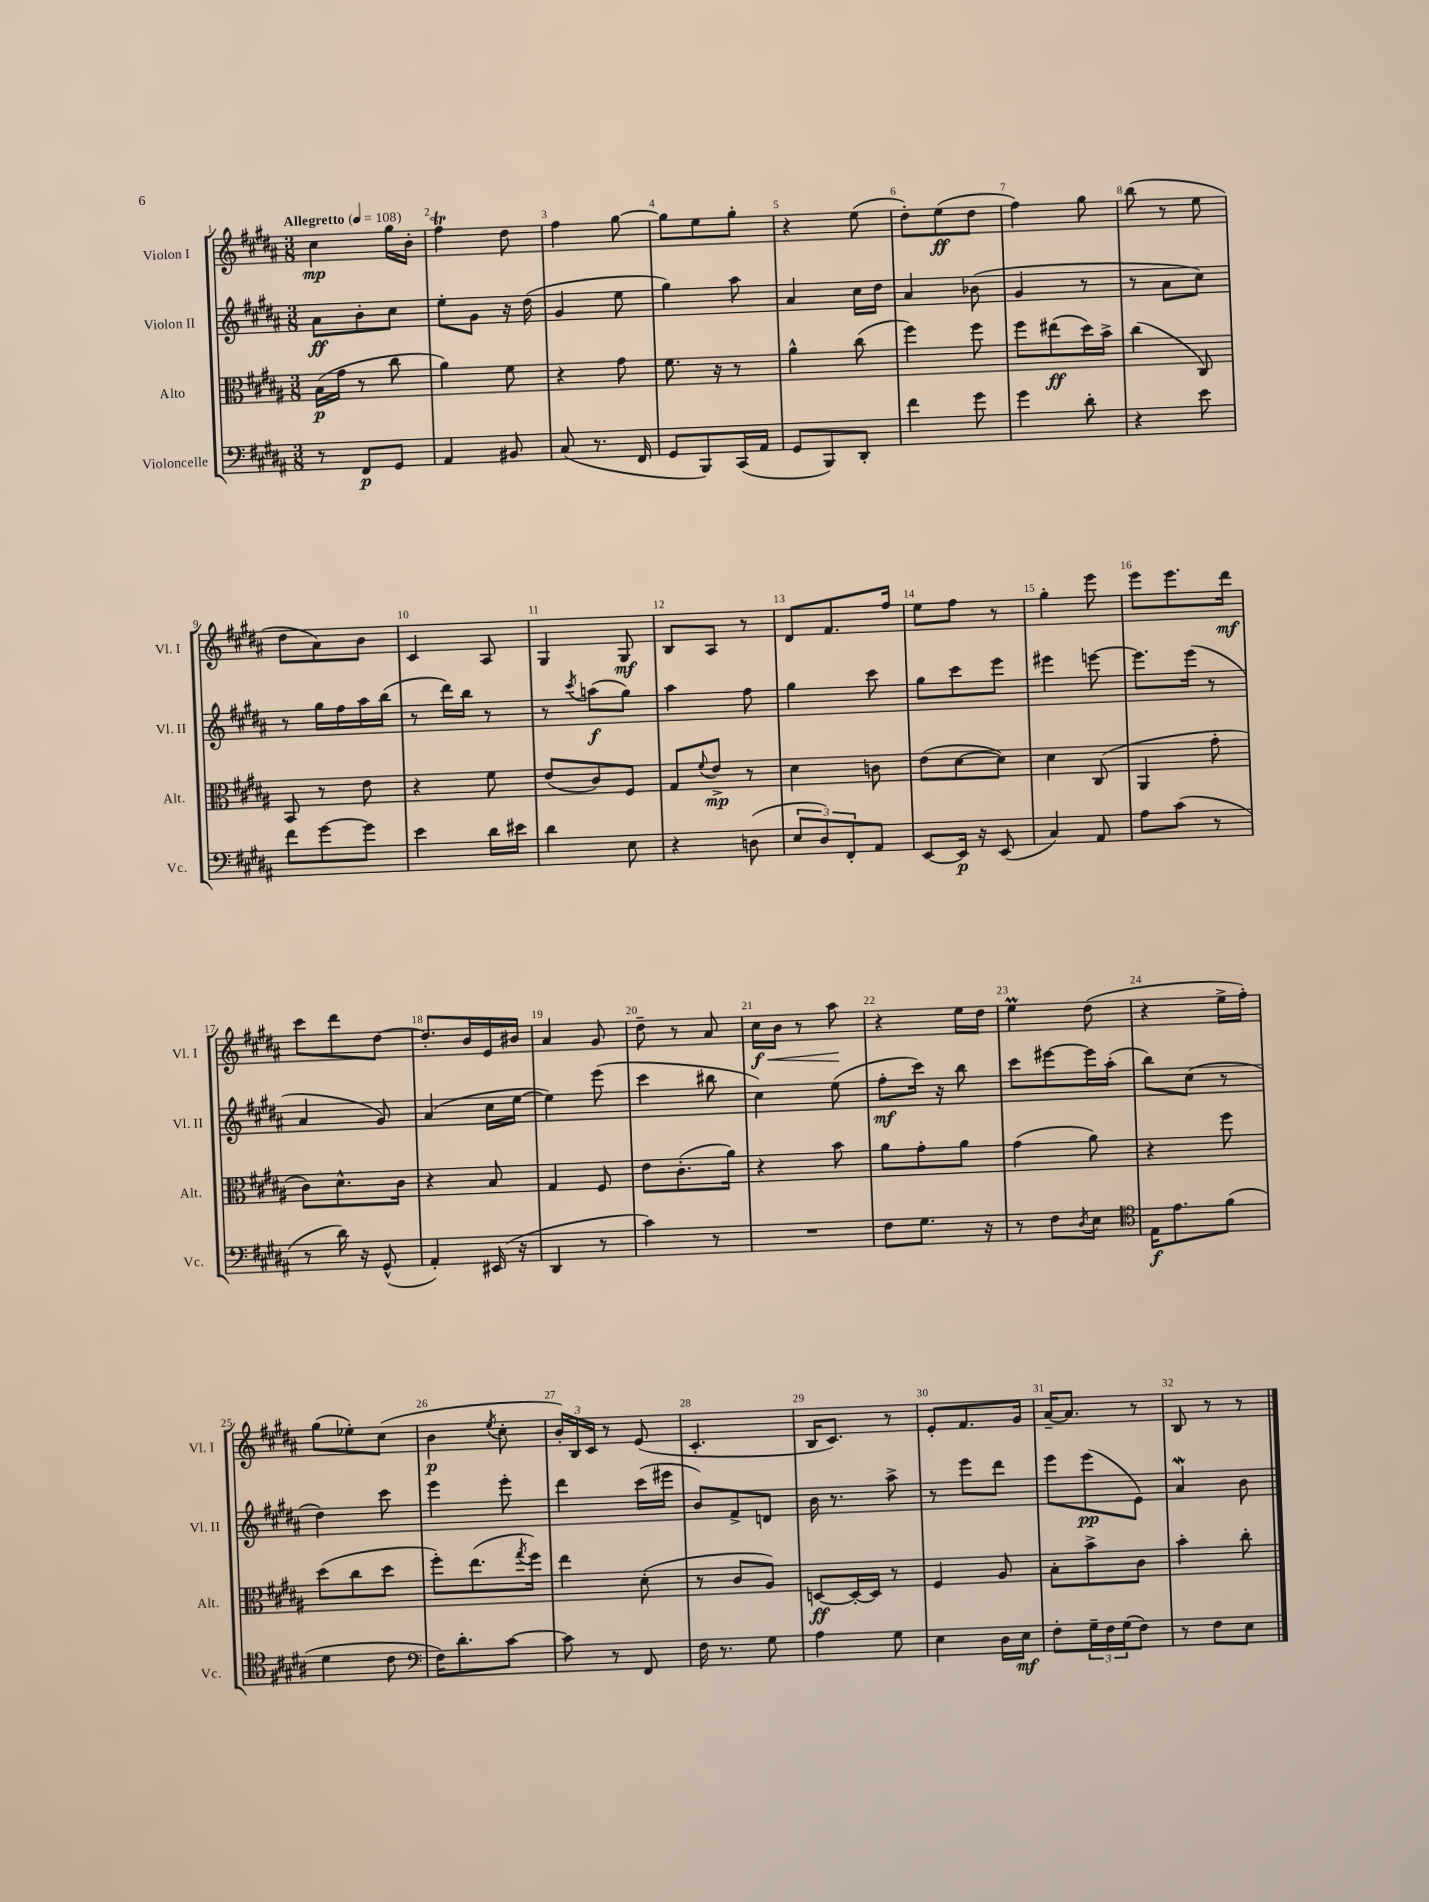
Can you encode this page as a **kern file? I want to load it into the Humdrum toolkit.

**kern	**dynam	**kern	**dynam	**kern	**dynam	**kern	**dynam
*part4	*part4	*part3	*part3	*part2	*part2	*part1	*part1
*staff4	*staff4	*staff3	*staff3	*staff2	*staff2	*staff1	*staff1
*I"Violoncelle	*	*I"Alto	*	*I"Violon II	*	*I"Violon I	*
*I'Vc.	*	*I'Alt.	*	*I'Vl. II	*	*I'Vl. I	*
*clefF4	*	*clefC3	*	*clefG2	*	*clefG2	*
*k[f#c#g#d#a#]	*	*k[f#c#g#d#a#]	*	*k[f#c#g#d#a#]	*	*k[f#c#g#d#a#]	*
*M3/8	*	*M3/8	*	*M3/8	*	*M3/8	*
*MM108	*	*MM108	*	*MM108	*	*MM108	*
=1	=1	=1	=1	=1	=1	=1	=1
!	!	!	!	!	!	!LO:TX:a:B:t=Allegretto	!
8r	.	(16B\LL	p	8a#\L	ff	4cc#\	mp
.	.	16g#\JJ	.	.	.	.	.
8FF#/L	p	8r	.	8b'\	.	.	.
8GG#/J	.	8cc#\	.	8cc#\J	.	16gg#\LL	.
.	.	.	.	.	.	16b'\JJ	.
=2	=2	=2	=2	=2	=2	=2	=2
4AA#/	.	4a#\)	.	8ee'\L	.	4ff#T\	.
.	.	.	.	8g#\J	.	.	.
8BB#X/	.	8f#\	.	16r	.	8dd#\	.
.	.	.	.	(16dd#\	.	.	.
=3	=3	=3	=3	=3	=3	=3	=3
(8C#/	.	4r	.	4g#/	.	4ff#\	.
8.r	.	.	.	.	.	.	.
.	.	8g#\	.	8ee\	.	[8gg#\	.
16FF#/	.	.	.	.	.	.	.
=4	=4	=4	=4	=4	=4	=4	=4
8GG#/L	.	8.f#\	.	4gg#\)	.	8gg#\L]	.
8BBB/)	.	.	.	.	.	8ee\	.
.	.	16r	.	.	.	.	.
(16CC#/L	.	8r	.	8aa#\	.	8gg#'\J	.
16AA#/JJ	.	.	.	.	.	.	.
=5	=5	=5	=5	=5	=5	=5	=5
8GG#/L	.	4a#^^\	.	4a#/	.	4r	.
8BBB/)	.	.	.	.	.	.	.
8DD#'/J	.	(8cc#\	.	16cc#\LL	.	(8ee\	.
.	.	.	.	16dd#\JJ	.	.	.
=6	=6	=6	=6	=6	=6	=6	=6
4f#\	.	4ff#\)	.	4a#/	.	8dd#'\L)	.
.	.	.	.	.	.	(8ee\	ff
8g#\	.	8ff#\	.	(8b-X\	.	8dd#\J	.
=7	=7	=7	=7	=7	=7	=7	=7
4g#\	.	8ff#\L	.	4g#/	.	4ff#\)	.
.	.	(8ee#X\	ff	.	.	.	.
8d#'\	.	16dd#\L)	.	8r	.	8gg#\	.
.	.	16b^\JJ	.	.	.	.	.
=8	=8	=8	=8	=8	=8	=8	=8
4r	.	(4cc#\	.	8r	.	(8bb\	.
.	.	.	.	8a#\L	.	8r	.
8e\	.	8C#/)	.	8cc#\J)	.	8ee\	.
!!LO:LB:g=z
=9	=9	=9	=9	=9	=9	=9	=9
8f#\L	.	8BB/	.	8r	.	8dd#\L	.
[8g#\	.	8r	.	16gg#\LL	.	8a#\)	.
.	.	.	.	16ff#\	.	.	.
8g#\J]	.	8e\	.	16aa#\	.	8b\J	.
.	.	.	.	(16bb\JJ	.	.	.
=10	=10	=10	=10	=10	=10	=10	=10
4e\	.	4r	.	8r	.	4c#/	.
.	.	.	.	16ddd#\LL)	.	.	.
.	.	.	.	16bb\JJ	.	.	.
16d#\LL	.	8f#\	.	8r	.	8A#/	.
16e#X\JJ	.	.	.	.	.	.	.
=11	=11	=11	=11	=11	=11	=11	=11
4d#\	.	(8e/L	.	8r	.	4G#/	.
.	.	.	.	8qccc#/	.	.	.
.	.	8c#/)	.	(8aan\L	f	.	.
8E\	.	8F#/J	.	8gg#\J)	.	8G#/	mf
=12	=12	=12	=12	=12	=12	=12	=12
4r	.	8G#/L	.	4aa#\	.	8B/L	.
.	.	8qqf#/	.	.	.	.	.
.	.	8e^/J	mp	.	.	8A#/J	.
(8Dn\	.	8r	.	8ff#\	.	8r	.
=13	=13	=13	=13	=13	=13	=13	=13
12E/L	.	4d#\	.	4gg#\	.	8d#/L	.
12D#/)	.	.	.	.	.	.	.
.	.	.	.	.	.	8.f#/	.
12FF#'/	.	.	.	.	.	.	.
8AA#/J	.	8cn\	.	8ccc#\	.	.	.
.	.	.	.	.	.	16ff#/Jk	.
=14	=14	=14	=14	=14	=14	=14	=14
[8EE/L	.	(8e\L	.	8gg#\L	.	8ee\L	.
16EE/Jk]	p	[8d#\	.	8ccc#\	.	8ff#\J	.
16r	.	.	.	.	.	.	.
(8EE/	.	8d#\J])	.	8eee\J	.	8r	.
=15	=15	=15	=15	=15	=15	=15	=15
4C#/)	.	4d#\	.	4eee#X\	.	4gg#'\	.
8AA#/	.	(8C#/	.	[8eeen\	.	8eee\	.
=16	=16	=16	=16	=16	=16	=16	=16
8A#\L	.	4AA#/	.	8.eee\L]	.	8eee\L	.
(8c#\J	.	.	.	.	.	8.eee\	.
.	.	.	.	(16eee\Jk	.	.	.
8r	.	8g#'\	.	8r	.	.	.
.	.	.	.	.	.	16ddd#\Jk	mf
!!LO:LB:g=z
=17	=17	=17	=17	=17	=17	=17	=17
8r	.	8c#\L)	.	4a#/	.	8ccc#\L	.
16d#\)	.	8.d#^^\	.	.	.	8ddd#\	.
16r	.	.	.	.	.	.	.
(8GG#^^/	.	.	.	8g#/)	.	[8dd#\J	.
.	.	16c#\Jk	.	.	.	.	.
=18	=18	=18	=18	=18	=18	=18	=18
4AA#'/)	.	4r	.	(4a#/	.	8.dd#'/L]	.
.	.	.	.	.	.	16b/L	.
(16EE#X/	.	8B/	.	16cc#\LL	.	16e/	.
16r	.	.	.	[16ee\JJ	.	16b#X/JJ	.
=19	=19	=19	=19	=19	=19	=19	=19
4DD#/	.	4G#/	.	4ee\])	.	4a#/	.
8r	.	8F#/	.	(8eee\	.	8g#/	.
=20	=20	=20	=20	=20	=20	=20	=20
4c#\)	.	8e\L	.	4ccc#\	.	8dd#~\	.
.	.	(8.c#'\	.	.	.	8r	.
8r	.	.	.	8bb#X\	.	8a#/	.
.	.	16a#\Jk)	.	.	.	.	.
=21	=21	=21	=21	=21	=21	=21	=21
!	!	!	!	!	!	!	!LO:HP:b
4.r	.	4r	.	4cc#\)	.	16cc#\LL	< f
.	.	.	.	.	.	16b\JJ	.
.	.	.	.	.	.	8r	.
.	.	8b\	.	(8ee\	.	8aa#\	.
.	.	.	.	.	.	.	[
=22	=22	=22	=22	=22	=22	=22	=22
8F#\L	.	8a#\L	.	8ff#'\L	mf	4r	.
8.G#\J	.	8g#'\	.	16ccc#\Jk)	.	.	.
.	.	.	.	16r	.	.	.
.	.	8a#\J	.	8bb\	.	16ee\LL	.
16r	.	.	.	.	.	16dd#\JJ	.
=23	=23	=23	=23	=23	=23	=23	=23
8r	.	(4g#\	.	8ccc#\L	.	4eeM\	.
8F#\L	.	.	.	[8eee#X\	.	.	.
8qD#/	.	.	.	.	.	.	.
8E\J	.	8a#\)	.	16eee#\L]	.	(8dd#\	.
.	.	.	.	(16aa#'\JJ	.	.	.
=24	=24	=24	=24	=24	=24	=24	=24
*clefC4	*	*	*	*	*	*	*
16E\KL	f	4r	.	8bb\L)	.	4r	.
8.e\	.	.	.	.	.	.	.
.	.	.	.	(8cc#\J	.	.	.
(8f#\J	.	8ff#\	.	8r	.	16ee^\LL	.
.	.	.	.	.	.	16ff#'\JJ)	.
!!LO:LB:g=z
=25	=25	=25	=25	=25	=25	=25	=25
4d#\	.	(8dd#\L	.	4dd#\)	.	(8gg#\L	.
.	.	8cc#\	.	.	.	8ee-X'\)	.
8c#\	.	8dd#\J	.	8ccc#\	.	(8cc#\J	.
=26	=26	=26	=26	=26	=26	=26	=26
*clefF4	*	*	*	*	*	*	*
16F#\KL)	.	8ff#'\L)	.	4eee\	.	4b\	p
8.d#'\	.	.	.	.	.	.	.
.	.	(8.ee\	.	.	.	.	.
.	.	.	.	.	.	8qee/	.
[8c#\J	.	.	.	8eee'\	.	8cc#'\	.
.	.	8qgg#/	.	.	.	.	.
.	.	16ff#\Jk)	.	.	.	.	.
=27	=27	=27	=27	=27	=27	=27	=27
8c#\]	.	4ee\	.	4ddd#\	.	24b'/LL)	.
.	.	.	.	.	.	24B/	.
.	.	.	.	.	.	24c#/JJ	.
8r	.	.	.	.	.	8r	.
8FF#/	.	(8d#'\	.	(16ccc#\LL	.	(8e/	.
.	.	.	.	16eee#X\JJ	.	.	.
=28	=28	=28	=28	=28	=28	=28	=28
16F#\	.	8r	.	8b/L)	.	4.c#'/	.
8.r	.	.	.	.	.	.	.
.	.	8c#/L	.	8f#^/	.	.	.
8G#\	.	8A#/J)	.	8dn/J	.	.	.
=29	=29	=29	=29	=29	=29	=29	=29
4A#\	.	[8Dn/L	ff	16b\	.	16B/KL	.
.	.	.	.	8.r	.	8.c#/J)	.
.	.	16D'/L_	.	.	.	.	.
.	.	16D/JJ]	.	.	.	.	.
8G#\	.	8r	.	8aa#^\	.	8r	.
=30	=30	=30	=30	=30	=30	=30	=30
4E\	.	4F#/	.	8r	.	8e'/L	.
.	.	.	.	8eee\L	.	8.f#/	.
16D#\LL	.	8A#/	.	8ddd#\J	.	.	.
16E\JJ	mf	.	.	.	.	16g#/Jk	.
=31	=31	=31	=31	=31	=31	=31	=31
8F#'\L	.	8B'\L	.	8eee\L	.	[16a#~/KL	.
.	.	.	.	.	.	8.a#/J]	.
24G#~\L	.	8b^\	.	(8eee\	pp	.	.
24F#\	.	.	.	.	.	.	.
(24G#\J	.	.	.	.	.	.	.
8F#\J)	.	8c#\J	.	8e\J)	.	8r	.
=32	=32	=32	=32	=32	=32	=32	=32
8r	.	4b'\	.	4a#W/	.	8B/	.
8F#\L	.	.	.	.	.	8r	.
8E\J	.	8cc#'\	.	8b\	.	8r	.
==	==	==	==	==	==	==	==
*-	*-	*-	*-	*-	*-	*-	*-
